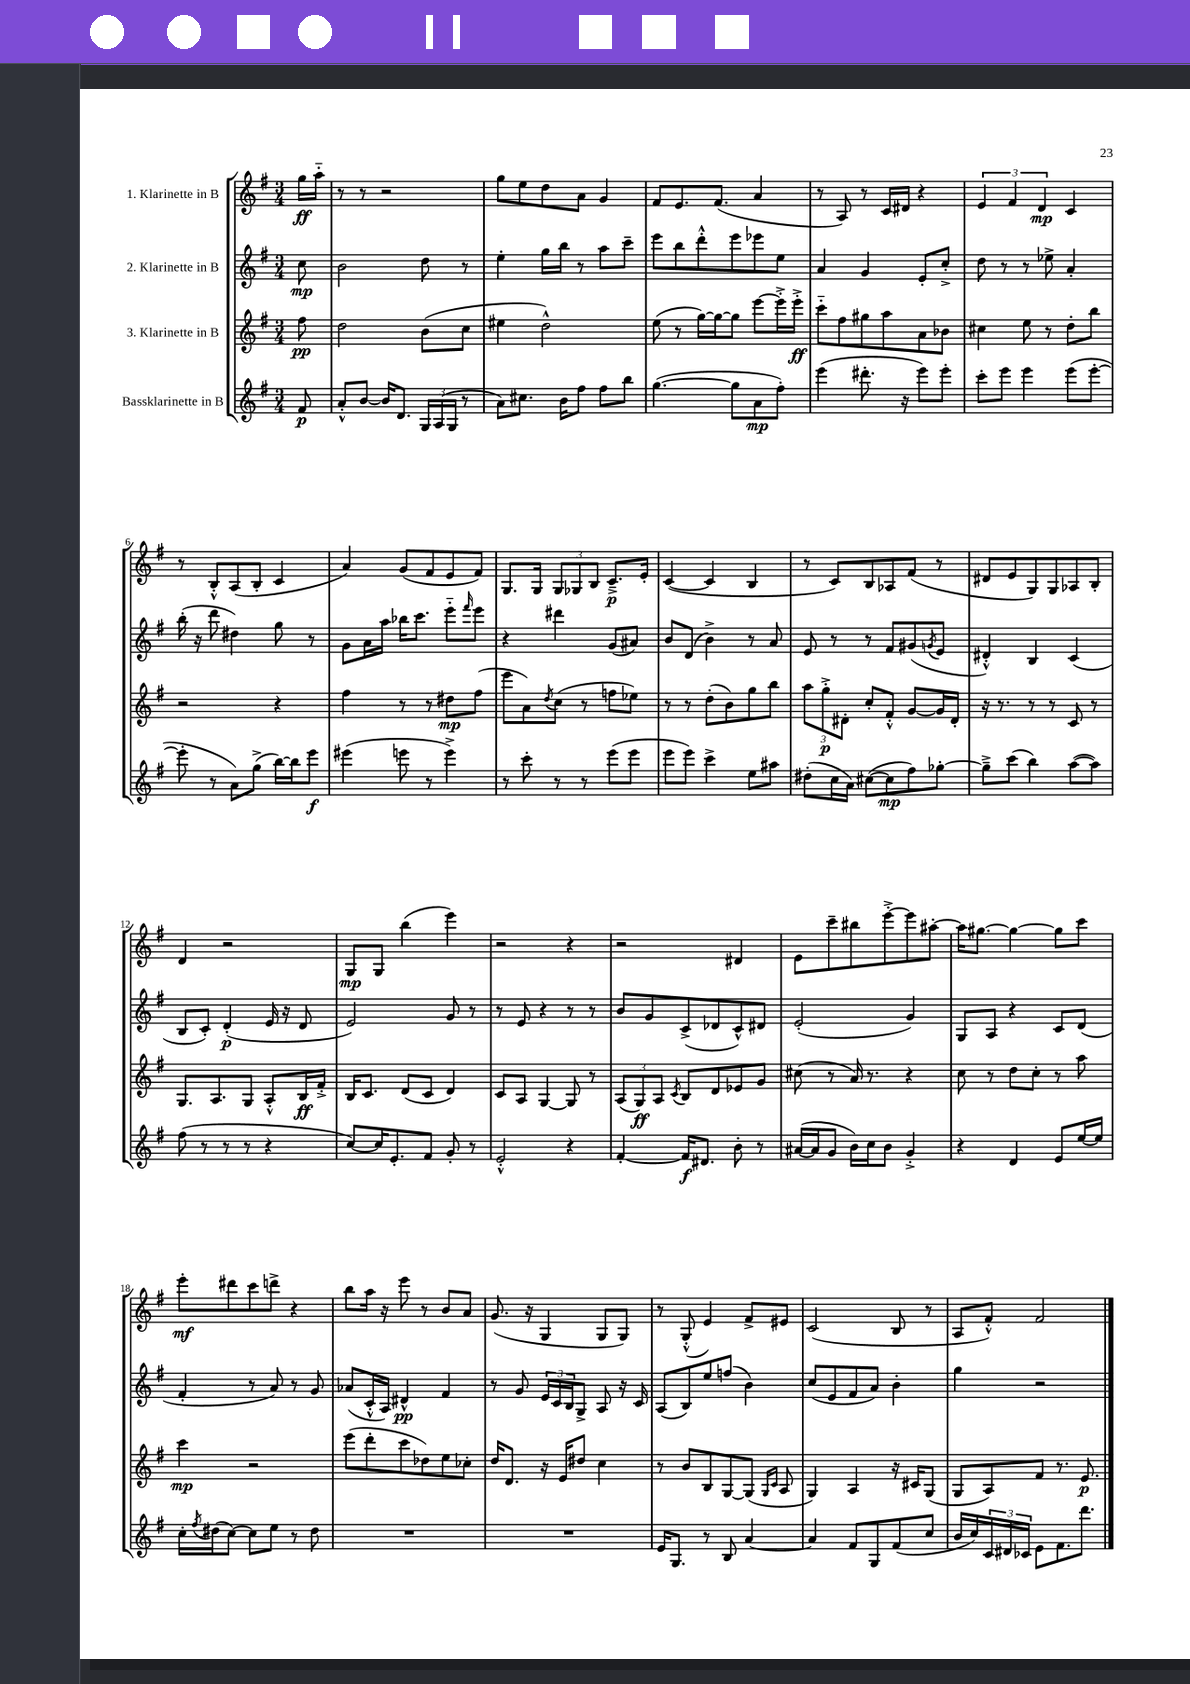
<<
\new StaffGroup <<
\new Staff = "s0" \with { instrumentName = "1. Klarinette in B" } {
    \clef treble \key g \major \numericTimeSignature \time 3/4 \partial 8
    g''16\ff a''16-_ |
    r8 r8 r2 |
    g''8 e''8 d''8 a'8 g'4 |
    fis'8 e'8. fis'8.( a'4 |
    r8 a8) r8 c'16 dis'16 r4 |
    \tuplet 3/2 { e'4 fis'4 d'4\mp } c'4 |
    r8 b8-.-^ a8( b8-. c'4 |
    a'4) g'8( fis'8 e'8 fis'8) |
    g8. g16 \tuplet 3/2 { g8 ges8 b8 } c'8.--->\p e'16-. |
    c'4~( c'4 b4 |
    r8 c'8) b8 aes8 fis'8( r8 |
    dis'8 e'8 g8) g8 aes8 b8-. |
    d'4 r2 |
    g8\mp g8 b''4( e'''4) |
    r2 r4 |
    r2 dis'4 |
    e'8 c'''8-- bis''8 e'''8~-.-> e'''8 ais''8~-. |
    ais''16 gis''8.~ gis''4~ gis''8 c'''8 |
    e'''8-.\mf dis'''8 c'''8 d'''8-> r4 |
    b''8 a''16 r16 e'''8 r8 b'8 a'8 |
    g'8.( r16 g4 g8 g8) |
    r8 g8-.-^( e'4) fis'8-> eis'8 |
    c'2( b8 r8 |
    a8 fis'8-.-^) fis'2 \bar "|." |
}
\new Staff = "s1" \with { instrumentName = "2. Klarinette in B" } {
    \clef treble \key g \major \numericTimeSignature \time 3/4 \partial 8
    c''8\mp |
    b'2 d''8 r8 |
    e''4-. g''16 b''16 r8 a''8 c'''8-- |
    e'''8 b''8 d'''8-.-^ e'''8 ees'''8 e''8 |
    a'4 g'4 e'8-. c''8-.-> |
    d''8 r8 r8 ees''8-> a'4-. |
    b''16-.( r16 d'''8 dis''4) g''8 r8 |
    g'8 a'16 a''16 bes''16 c'''8. e'''8-_ \grace { fis'''16 } e'''8 |
    r4 dis'''4 g'8( ais'8) |
    b'8 d'8( b'4->) r8 a'8 |
    e'8 r8 r8 fis'8 gis'8( \acciaccatura { g'8 } e'8 |
    dis'4-.-^) b4 c'4( |
    b8 c'8-.) d'4-.\p( e'16 r16 d'8 |
    e'2) g'8 r8 |
    r8 e'8 r4 r8 r8 |
    b'8 g'8 c'8->( des'8 c'8-^) dis'8 |
    e'2-.( g'4) |
    g8 a8 r4 c'8 d'8( |
    fis'4-. r8 a'8) r8 g'8 |
    aes'8( c'16-.-^ a16) dis'4-^\pp fis'4 |
    r8 g'8 \tuplet 3/2 { e'16 c'16 b16 } g8-> a8 r16 c'16 |
    a8( b8) e''8 f''8( b'4) |
    c''8( e'8 fis'8 a'8) b'4-. |
    g''4 r2 \bar "|." |
}
\new Staff = "s2" \with { instrumentName = "3. Klarinette in B" } {
    \clef treble \key g \major \numericTimeSignature \time 3/4 \partial 8
    fis''8\pp |
    d''2 b'8( c''8 |
    eis''4 d''2-^) |
    e''8( r8 g''16~) g''16~ g''8 e'''8~ e'''16-.-> e'''16-.->\ff |
    c'''8-_ fis''8 gis''8 a''8 a'8 bes'8 |
    cis''4 e''8 r8 d''8-. b''8 |
    r2 r4 |
    fis''4 r8 r8 dis''8\mp fis''8( |
    e'''8 a'8) \acciaccatura { d''8 } c''8( r8 f''8 ees''8) |
    r8 r8 d''8-.( b'8) g''8 b''8 |
    \tuplet 3/2 { a''8 g''8-.->\p dis'8-. } c''8-. fis'8-.-^ g'8~ g'16 dis'16-. |
    r16 r8. r8 r8 c'8 r8 |
    g8. a8. g8 a8-.-^ b16\ff fis'16-.-> |
    b16 c'8. d'8( c'8 d'4) |
    c'8 a8 g4~ g8 r8 |
    \tuplet 3/2 { a8( g8\ff) a8 } \acciaccatura { c'8 } b8 d'8 ees'8 g'8 |
    cis''8( r8 a'16) r8. r4 |
    c''8 r8 d''8 c''8-. r8 a''8 |
    c'''4\mp r2 |
    e'''8( d'''8-. c'''8 des''8) e''8 ces''8-. |
    d''16 d'8. r16 e'16 dis''8 c''4 |
    r8 b'8 b8 g8~ g8( \grace { g16 c'16 } a8 |
    g4) a4 r16 cis'16 g8( |
    g8 a8) fis'8 r8. e'8.\p \bar "|." |
}
\new Staff = "s3" \with { instrumentName = "Bassklarinette in B" } {
    \clef treble \key g \major \numericTimeSignature \time 3/4 \partial 8
    fis'8\p |
    a'8-.-^ b'8~ b'16 d'8. \tuplet 3/2 { g16 a16( g16 } r8 |
    a'8) cis''8. b'16 fis''8 fis''8 b''8 |
    g''4.~( g''8 a'8\mp fis''8-.) |
    e'''4( dis'''8.-. r16 e'''8) e'''8-. |
    c'''8-. e'''8 e'''4 e'''8( e'''8~-. |
    e'''8-. r8 a'8) g''8->( b''16~) b''16 e'''8\f |
    eis'''4( e'''8 r8 e'''4->) |
    r8 c'''8-. r8 r8 e'''8( e'''8 |
    e'''8 e'''8) c'''4-> e''8 ais''8 |
    dis''8-.( c''16 a'16) cis''8~( cis''8\mp fis''8) ges''8~-. |
    ges''8---> c'''8( b''4) a''8~( a''8) |
    fis''8( r8 r8 r8 r4 |
    c''8~) c''16 e'8.-. fis'8 g'8-. r8 |
    e'2-.-^ r4 |
    fis'4~-. fis'16\f dis'8. b'8-. r8 |
    ais'16~( ais'16 g'8 b'16) c''16 b'8 g'4-.-> |
    r4 d'4 e'8 e''16~ e''16 |
    c''16-. \acciaccatura { fis''8 } dis''16( c''8~) c''8 e''8 r8 dis''8 |
    R2. |
    R2. |
    e'16 g8. r8 b8 a'4~ |
    a'4 fis'8 g8 fis'8( c''8 |
    b'16 c''16) \tuplet 3/2 { c'16 dis'16 ces'16 } e'8 fis'8. d'''8. \bar "|." |
}
>>
>>
